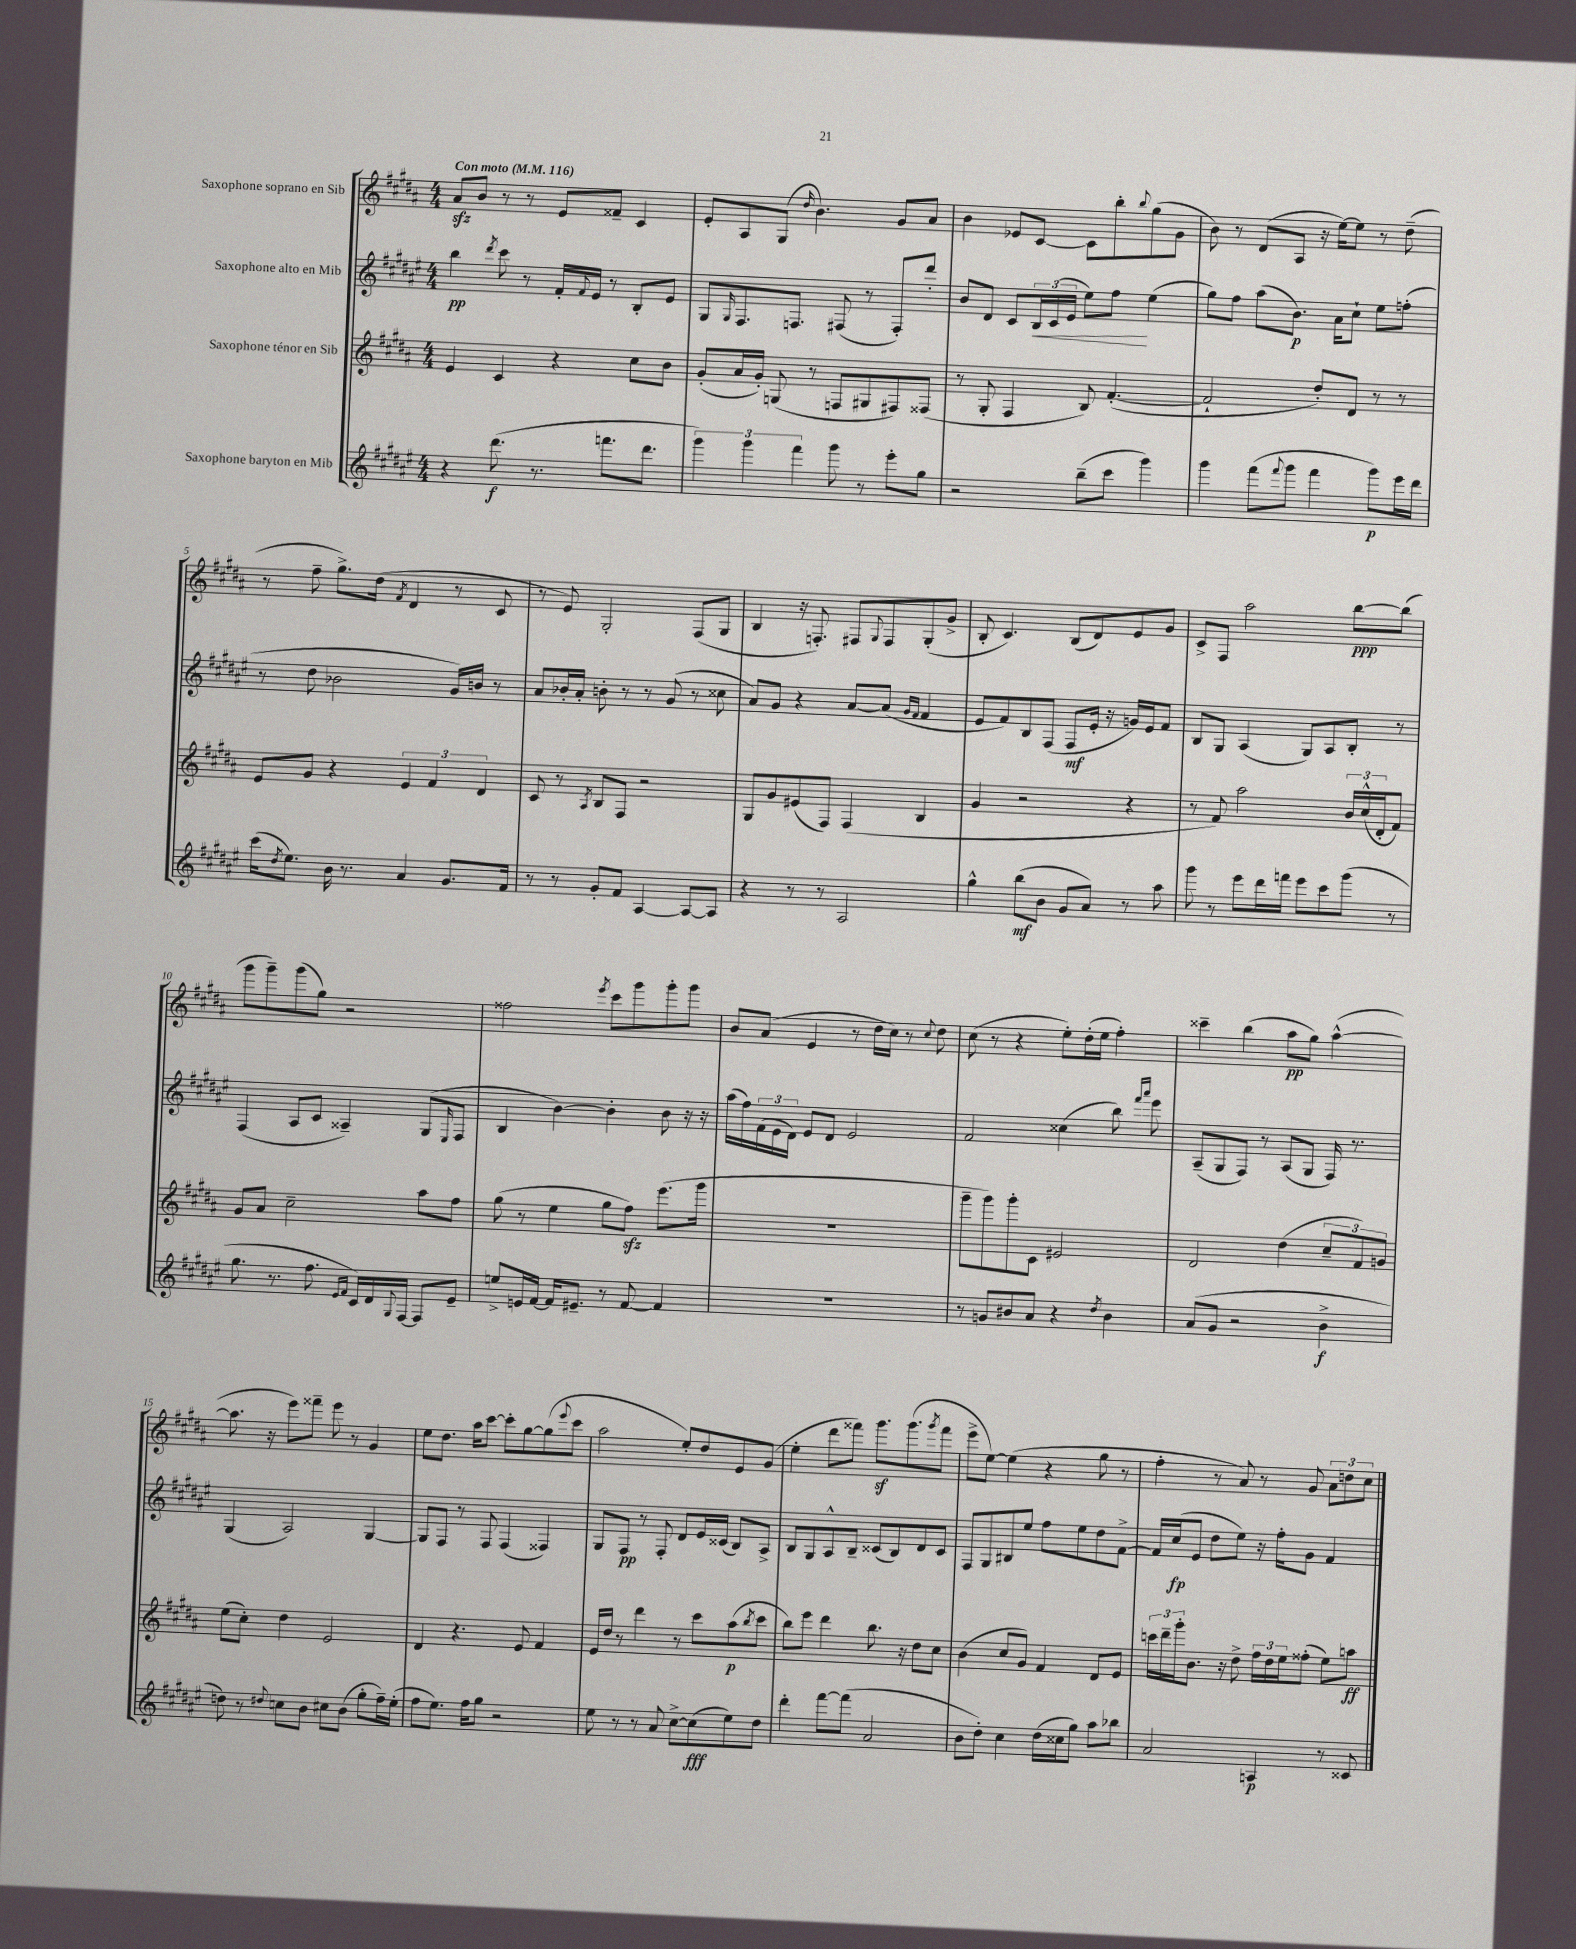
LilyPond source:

<<
\new StaffGroup <<
\new Staff = "s0" \with { instrumentName = "Saxophone soprano en Sib" } {
    \clef treble \key b \major \numericTimeSignature \time 4/4 \tempo "Con moto" 4 = 116
    ais'8\sfz b'8 r8 r8 e'8 fisis'8-- cis'4 |
    e'8-. ais8 gis8( \grace { dis''16 } b'4.) gis'8 ais'8 |
    b'4 ees'8 cis'8~ cis'8 b''8-. \appoggiatura { b''8 } gis''8( gis'8 |
    b'8) r8 dis'8( ais8 r16 e''16~) e''8 r8 dis''8--( |
    r8 fis''8-- gis''8.->) dis''16( \acciaccatura { fis'8 } dis'4 r8 cis'8 |
    r8 e'8) gis2-. fis8( gis8 |
    b4 r16 f8.-.) fis8 \appoggiatura { gis8 } fis8 gis8-.( gis'8-> |
    b8-. cis'4.) b8( dis'8) e'8 gis'8 |
    cis'8-> fis8 ais''2 b''8~\ppp b''8( |
    gis'''8 gis'''8--) gis'''8( gis''8) r2 |
    fisis''2 \acciaccatura { e'''8 } cis'''8 gis'''8 gis'''8-. gis'''8 |
    b'8 ais'8( e'4 r8 dis''16 cis''16) r8 \appoggiatura { cis''8 } dis''8 |
    cis''8( r8 r4 e''8-.) dis''16-.( e''16 fis''4-.) |
    cisis'''4-- b''4( ais''8\pp gis''8) ais''4~-^( |
    ais''8. r16 e'''8) fisis'''8-- e'''8 r8 gis'4 |
    e''8 dis''8. ais''16 cis'''8~ cis'''8-. gis''8~ gis''8( \appoggiatura { e'''8 } cis'''8 |
    ais''2 e''8-.) dis''8 e'8 gis'8( |
    e''4-. dis'''8 fisis'''8) gis'''8.\sf gis'''8.( \acciaccatura { gis'''8 } fisis'''8 |
    e'''8-> e''8~) e''4( r4 gis''8 r8 |
    fis''4-. r8 ais'8) r8 gis'8 \tuplet 3/2 { ais'8 d''8 cis''8 } \bar "|." |
}
\new Staff = "s1" \with { instrumentName = "Saxophone alto en Mib" } {
    \clef treble \key fis \major \numericTimeSignature \time 4/4
    b''4\pp \acciaccatura { dis'''8 } cis'''8 r8 fis'16-. \appoggiatura { fis'8 } eis'16 r8 b8-. eis'8 |
    gis8 \grace { gis16 } fis8. f8. fis8( r8 fis8-.) dis'''8-. |
    b'8 dis'8 cis'8 \tuplet 3/2 { b16\< cis'16( eis'16 } eis''8) fis''8\! eis''4( |
    gis''8) fis''8 ais''8( b'8.\p) ais'16 cis''8-! eis''8 f''8-.( |
    r8 dis''8 bes'2 gis'16) b'16 r8 |
    ais'8 bes'16-. ais'16-. b'8-. r8 r8 gis'8( r8 cisis''8 |
    ais'8) gis'8 r4 ais'8~ ais'8( \grace { gis'16 fis'16 } fis'4 |
    eis'8 fis'8) b8 fis8( fis8\mf eis'16-. r16 g'16) eis'16 fis'8 |
    b8 gis8 ais4( gis8) ais8 b8-. r8 |
    fis4( ais8 cis'8 aisis4--) gis8( \grace { eis16 } fis8 |
    b4 b'4~) b'4-. b'8 r16 r16 |
    ais''16( fis''16) \tuplet 3/2 { fis'16( eis'16 dis'16) } eis'8 dis'8 eis'2 |
    fis'2 cisis''4( b''8) \grace { fis'''16 ais'''16 } eis'''8 |
    ais8--( gis8 fis8) r8 ais8( gis8 fis16) r8. |
    gis4( ais2) gis4~ |
    gis8 fis8 r8 fis8 fis4( fisis4) |
    gis8 fis8\pp r8 fis8-. dis'8 eis'16 cisis'16( b8) ais8-> |
    b8 gis8 ais8-^ b8-- cisis'8( b8) dis'8 cisis'8 |
    fis8 gis8 bis8 eis''8 fis''8 eis''8 dis''8 fis'8~-> |
    fis'16 cis''16\fp( eis'8 dis''8 eis''8) r16 fis''16-. gis'8 fis'4 \bar "|." |
}
\new Staff = "s2" \with { instrumentName = "Saxophone ténor en Sib" } {
    \clef treble \key b \major \numericTimeSignature \time 4/4
    e'4 cis'4 r4 cis''8 b'8 |
    gis'8-.( ais'16 gis'16-.) g8( r8 f8 gis8 fis8) fisis8( |
    r8 gis8-. fis4 b8) fis'4.~-.( |
    fis'2-! dis''8-.) dis'8 r8 r8 |
    e'8 gis'8 r4 \tuplet 3/2 { e'4 fis'4 dis'4 } |
    cis'8 r8 \acciaccatura { ais8 } b8 fis8 r2 |
    gis8 gis'8 eis'8( fis8) fis4( b4 |
    gis'4 r2 r4 |
    r8 fis'8) ais''2 \tuplet 3/2 { b'16 cis''16-^( dis'16-. } fis'8) |
    gis'8 ais'8 cis''2-- ais''8 fis''8 |
    gis''8( r8 e''4 gis''8 fis''8\sfz) e'''8.( gis'''16 |
    R1 |
    gis'''8-- gis'''8) gis'''8-. cis'8 eis'2 |
    dis'2 dis''4( \tuplet 3/2 { cis''8-- fis'8) g'8 } |
    e''8( cis''8-.) dis''4 e'2 |
    dis'4 r4. e'8 fis'4 |
    e'16 dis''16 r8 dis'''4 r8 cis'''8 ais''8\p( \acciaccatura { b''8 } cis'''8 |
    b''8) e'''8 dis'''4 b''8. r16 dis''8 cis''8 |
    b'4( cis''8 gis'8) fis'4 dis'8 e'8 |
    \tuplet 3/2 { c'''16 dis'''16-- gis'''16-. } b'8. r16 dis''8-> \tuplet 3/2 { fis''16 dis''16 e''16 } fisis''8-.( e''8) a''8\ff \bar "|." |
}
\new Staff = "s3" \with { instrumentName = "Saxophone baryton en Mib" } {
    \clef treble \key fis \major \numericTimeSignature \time 4/4
    r4 dis'''8.\f( r8. f'''8. dis'''8. |
    \tuplet 3/2 { gis'''4) gis'''4 fis'''4 } gis'''8 r8 eis'''8-. gis''8 |
    r2 b''8--( cis'''8 gis'''4) |
    gis'''4 fis'''8( \appoggiatura { fis'''8 } gis'''8 fis'''4 gis'''8\p) eis'''16 dis'''16 |
    cis'''16( \acciaccatura { dis''8 } eis''8.) b'16 r8. ais'4 gis'8. fis'16 |
    r8 r8 gis'8-. fis'8 ais4~ ais8~ ais8 |
    r4 r8 r8 ais2 |
    gis''4-^ b''8\mf( b'8 gis'8 ais'8) r8 ais''8 |
    gis'''8 r8 eis'''8 dis'''16 f'''16 eis'''8 cis'''8 gis'''8( r8 |
    gis''8. r8. fis''8. \grace { eis'16 fis'16 } cis'16) dis'16 \appoggiatura { gis8 } fis16~ fis8 eis'8-- |
    e''8-> e'16 fis'16~ fis'16 eis'8.-- r8 fis'8~ fis'4 |
    R1 |
    r8 g'8 bis'8 ais'8 r4 \acciaccatura { dis''8 } bis'4 |
    ais'8( gis'8 r2 b'4->\f |
    d''8) r8 \appoggiatura { dis''8 } c''8 b'8 cis''8 b'8( gis''8-. fis''16--) eis''16-.( |
    fis''8 eis''8.) fis''16 gis''8 r2 |
    eis''8 r8 r8 ais'8 cis''8~-> cis''8\fff( eis''8) dis''8 |
    dis'''4-. fis'''8~ fis'''8( ais'2 |
    b'8 dis''8-.) cis''4 dis''16( cisis''16 gis''8) ais''8 bes''8 |
    ais'2 a4\p r8 cisis'8 \bar "|." |
}
>>
>>
